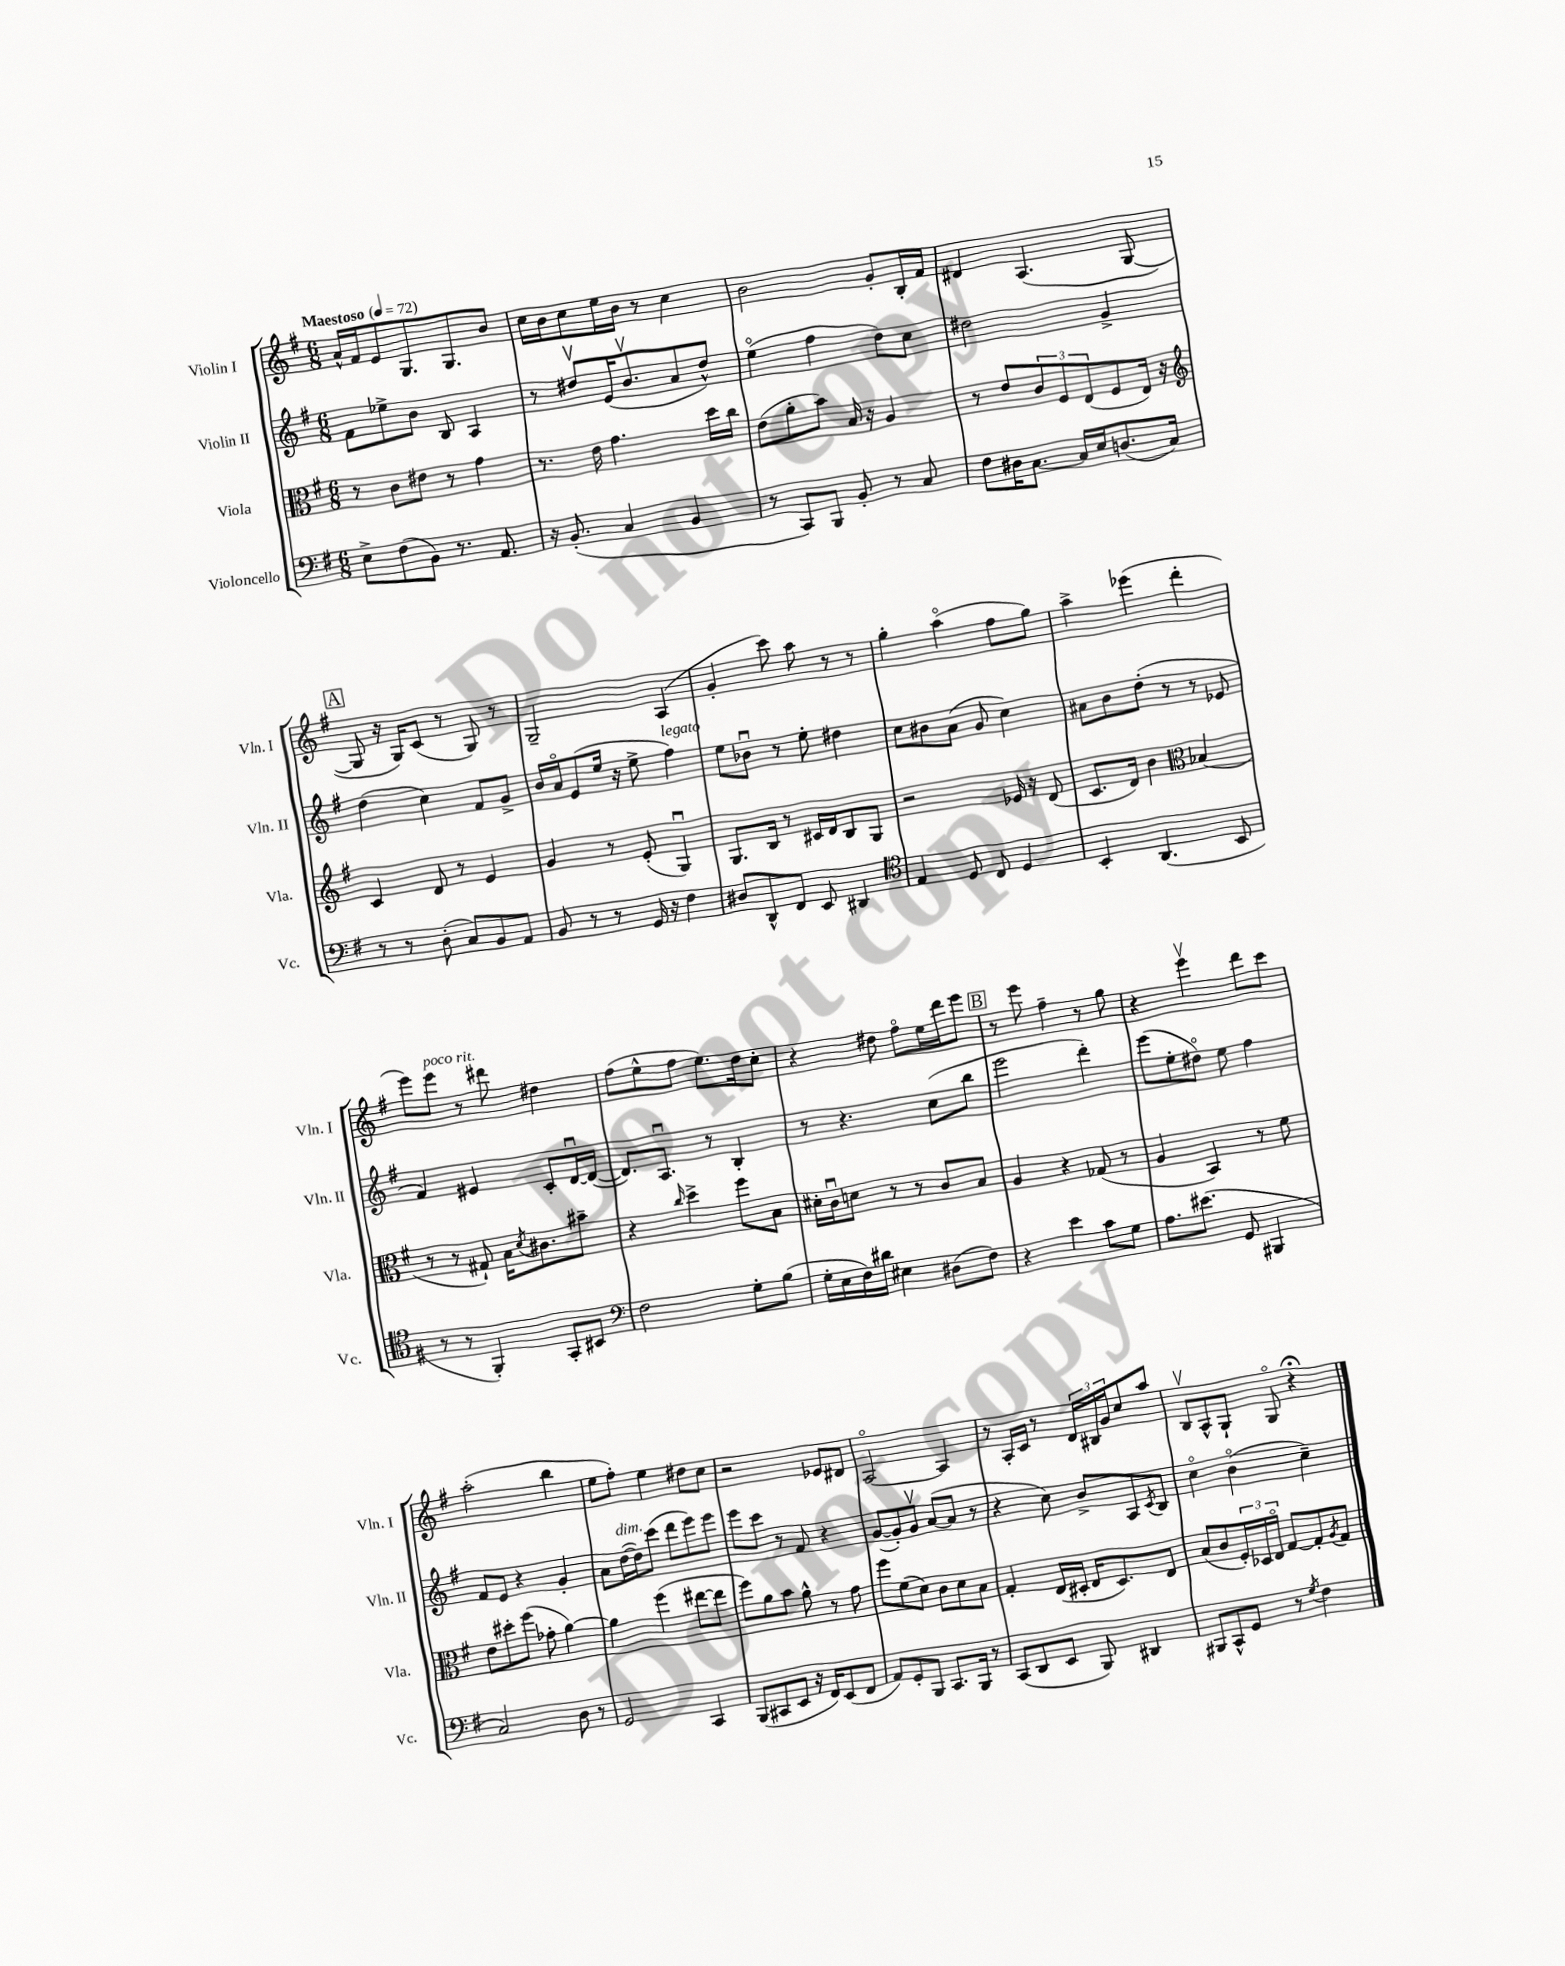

**kern	**kern	**kern	**kern
*staff4	*staff3	*staff2	*staff1
*clefF4	*clefC3	*clefG2	*clefG2
*k[f#]	*k[f#]	*k[f#]	*k[f#]
*M6/8	*M6/8	*M6/8	*M6/8
*MM72	*MM72	*MM72	*MM72
8E^	8r	8f#	16a^^
.	.	.	16f#
(8F#	8c	8ee-^	8e
8BB)	8e#	8b	8.G
8.r	8r	8B	.
.	.	.	8.G
.	4g	4A	.
8.AA	.	.	.
.	.	.	8b
=	=	=	=
16r	8.r	8r	16cc
(8.BB'	.	.	16b
.	.	8dd#v	8cc
.	16e	.	.
4C	4.g	(16e	16ee
.	.	8.bv	16b
.	.	.	8r
4BB	.	8a	4cc
.	16dd	8dd#^^)	.
.	16cc	.	.
=	=	=	=
8r	(8e	(4eeo	2b
8CC)	8a'	.	.
8BBB	8b)	4ff#	.
8BB'	16B	.	.
.	16r	.	.
8r	4A	8dd)	8g'
8C	.	8cc	16B'
.	.	.	16f#
=	=	=	=
8F#	8r	2dd#	4d#
16D#	8e	.	.
[8.C	.	.	.
.	12c	.	(4.A
.	12F#	.	.
16C]	.	.	.
.	(12E	.	.
16E	.	.	.
(8.D	8F#	4g^	.
.	16E)	.	[8G
16C)	16r	.	.
=	=	=	=
*	*clefG2	*	*
8r	4c	(4dd	8G]
8r	.	.	16r
.	.	.	16G)
(8D'	8d	4cc)	(8c
8C)	8r	.	8r
8BB	4e	8f#	8G)
8AA	.	8g^	8r
=	=	=	=
8BB	4g	16b	2G~
.	.	16ao	.
8r	.	(8e	.
8r	8r	16ee	.
.	.	16r	.
16GG	(8e'	8ee^	.
16r	.	.	.
4F#	4Gu)	4ff#)	(4A
=	=	=	=
8D#	8.G	8ee	4g'
8DD^^	.	8b-u	.
.	16B	.	.
8FF#	8r	8r	8ccc)
8EE	16c#	8ee'	8aa
.	16d	.	.
4DD#	8B	4dd#	8r
.	8G	.	8r
=	=	=	=
*clefC4	*	*	*
4E	2r	8cc	4gg'
.	.	8b#	.
8D	.	(8a	(4aao
8C	.	8g	.
4D	16e-	4cc)	8ff#
.	16r	.	.
.	(8d	.	8gg)
=	=	=	=
4BB'	8.c	8a#	4aa^
.	.	8b	.
.	16d)	.	.
(4.AA	4b	(8dd'	(4eee-
.	.	8r	.
*	*clefC3	*	*
.	(4B-	8r	4ddd'
8BB	.	8e-	.
=	=	=	=
8r	8r	4f#)	8eee)
8r	8r	.	8eee
4FF#')	8G#`)	4e#	8r
.	16B	.	8ddd#
.	8qd	.	.
.	8.c#	.	.
8GG'	.	8c'	4dd#
8BB#	8b#~	[16du	.
.	.	(16d_	.
=	=	=	=
*clefF4	*	*	*
2F#	4r	8.d])	(8ff#
.	.	.	8ee^^
.	.	8.Au	.
.	16qqcc	.	.
.	4dd^	.	8ff#
.	.	8r	8.ee)
8G'	8ff#	4B'	.
.	.	.	16dd
(8B	8B	.	8cc'
=	=	=	=
16G'	16d#'	8r	4r
16E	16cu	.	.
16F#)	8d	4.r	.
16d#	.	.	.
4E#	8r	.	8dd#
.	8r	.	8ff#o
(8D#	8c	(8cc	16ee
.	.	.	16ddd
8F#)	8B	8bb	8eee
=	=	=	=
4r	4A	2eee	8r
.	.	.	8eee
4e	4r	.	4ff#~
8c	(8G-	4ddd')	8r
8G	8r	.	8gg
=	=	=	=
8.A	4A	(8eee	4r
.	.	8ee'	.
(8.e#	.	.	.
.	4BB)	8dd#o)	4eeev
8GG	.	8ee	.
4BBB#	8r	4ff#	8ddd
.	8f#	.	8ccc
=	=	=	=
2C)	8e	8f#	(2aa'
.	8dd#'	8e	.
.	(8ff#	4r	.
.	8g-'	.	.
8D	[4a)	4g'	4bb
8r	.	.	.
=	=	=	=
2GG	4a]	8a	8ee
.	.	([16dd	8ff#')
.	.	16dd])	.
.	(4ff#	(8ccc	4ee
.	.	8ddd	.
4CC	[8ee#	8eee)	8dd#
.	8ee#]	8eee	8cc
=	=	=	=
(8BBB	8ff#)	8eee	2r
8CC#	8a	8ccc	.
8EE	8b	8r	.
16r	8a^^	8f#	.
16FF#)	.	.	.
(8EE	8r	4r	8e-
8FF#	8g	.	8d#
=	=	=	=
8AA)	8ff#	([8g	[2Ao
8GG'	(8f#	8g'])	.
8BBB	8d)	8gv	.
8.CC	8c	([8a	.
.	8d	8a]	4A]
16BBB	.	.	.
8r	8B	8r	.
=	=	=	=
(8CC	4G'	4r	8r
8DD	.	.	16A'
.	.	.	16c
8EE	(16E	8cc)	8r
.	16D#'	.	.
8BBB)	16E	8b^	24d
.	.	.	24B#
.	8.D#)	.	.
.	.	.	24g
4DD#	.	8A	8cc
.	.	8qc	.
.	8E	8B	8aa
=	=	=	=
8BBB#	(8B	4cco	8Bv
8CC^^	8c	.	8A^^
8GG	24F#')	(4bo	8G`
.	24D-	.	.
.	24Eo	.	.
8r	[8G	.	8Go
8qG	.	.	.
4F#	8G']	4cc~)	4r;
.	8qA	.	.
.	8G	.	.
==	==	==	==
*-	*-	*-	*-
